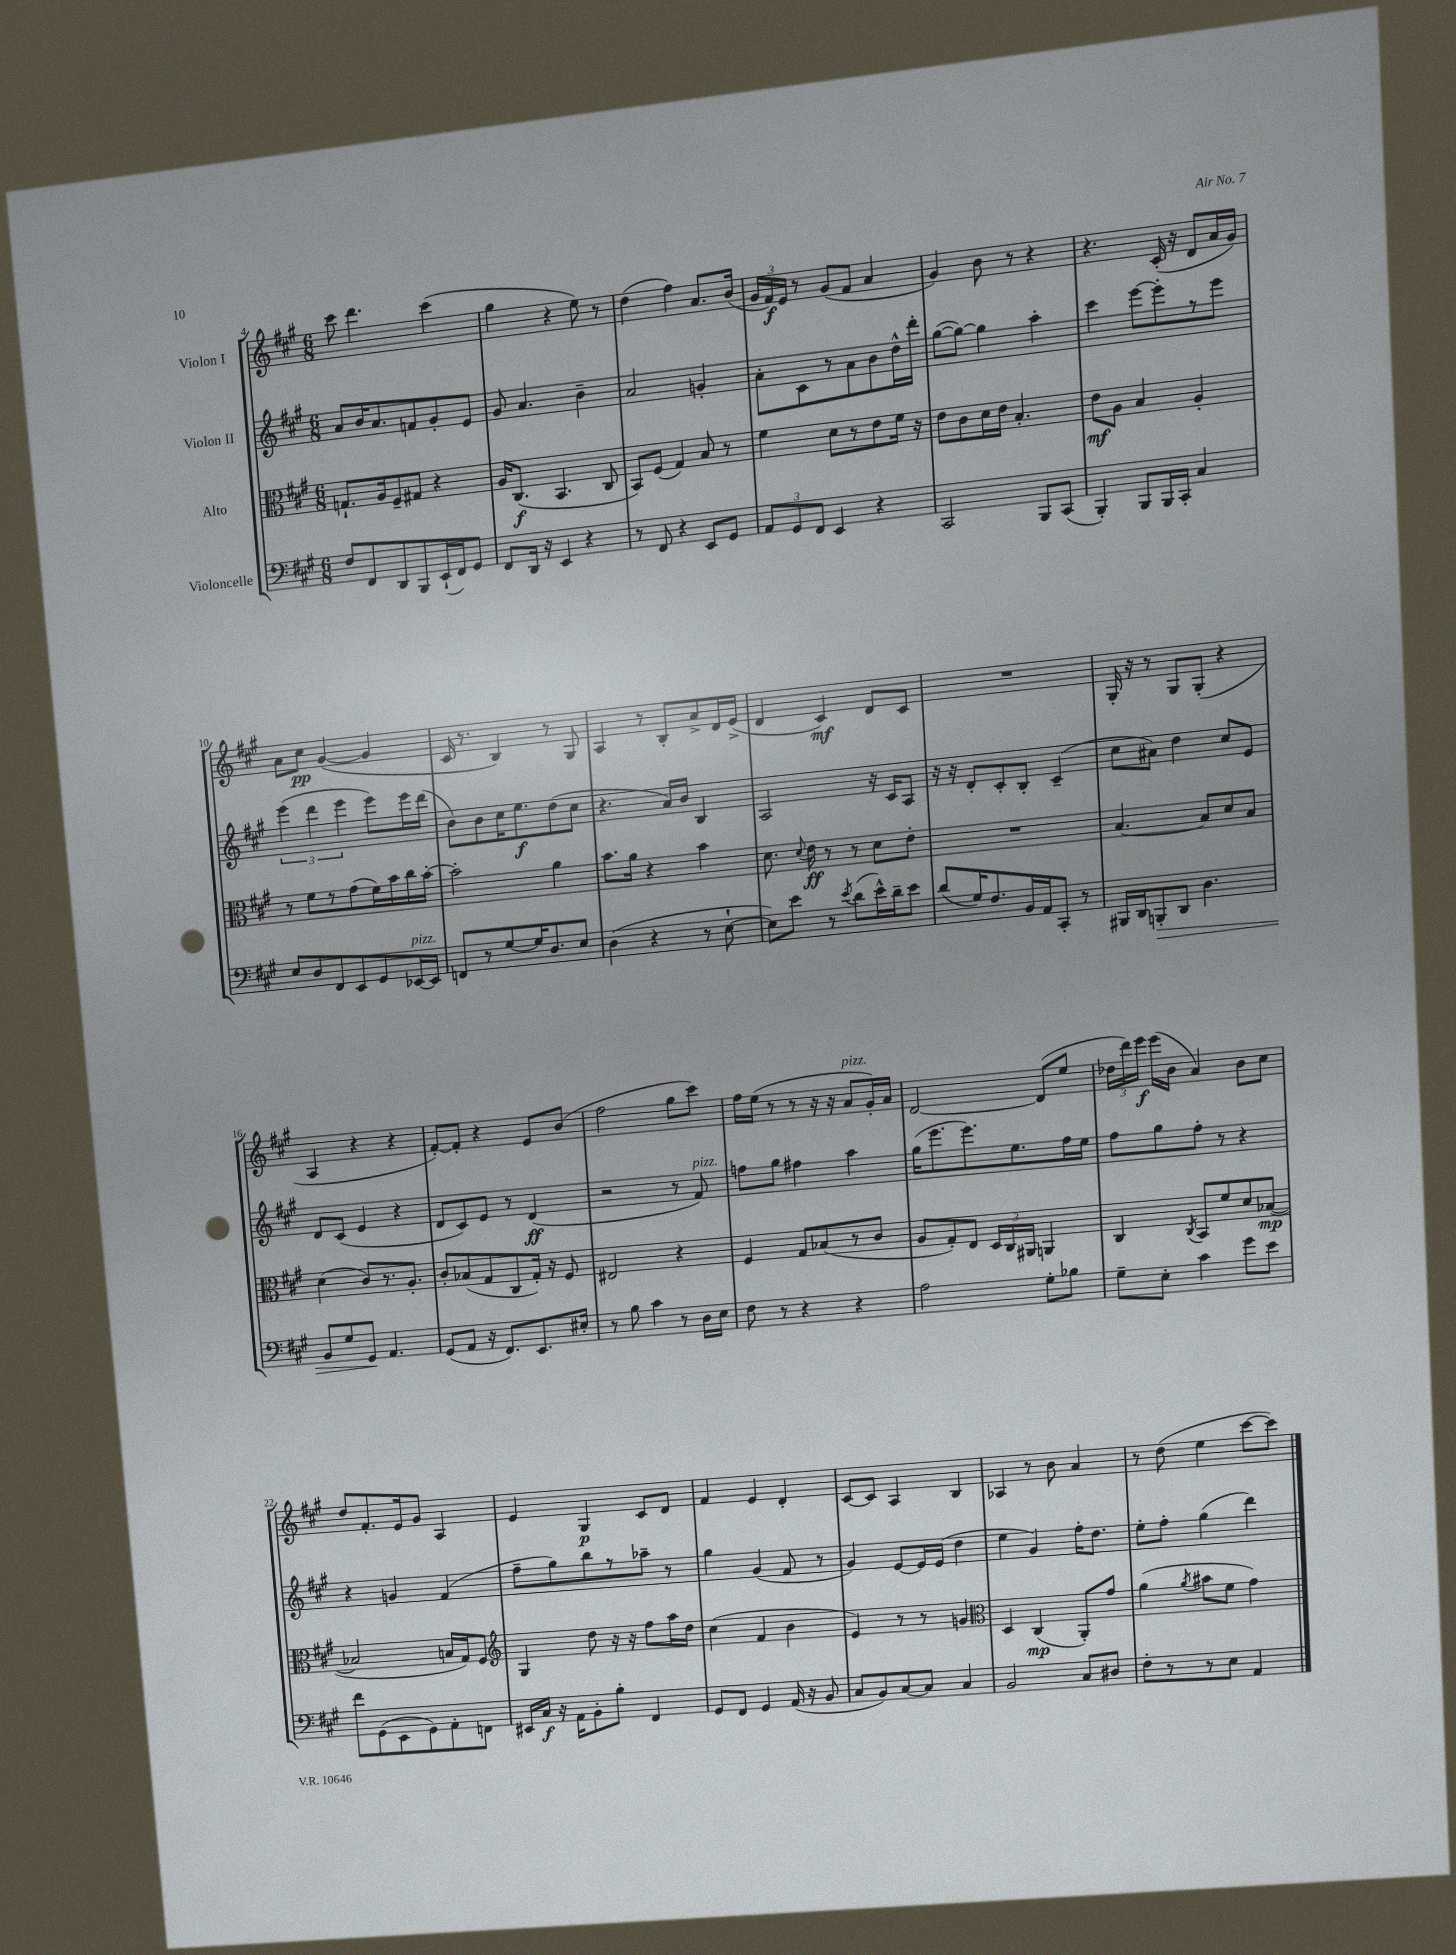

**kern	**kern	**kern	**kern
*staff4	*staff3	*staff2	*staff1
*clefF4	*clefC3	*clefG2	*clefG2
*k[f#c#g#]	*k[f#c#g#]	*k[f#c#g#]	*k[f#c#g#]
*M6/8	*M6/8	*M6/8	*M6/8
8F#	8.G`	8a	8ccc#
8FF#	.	16b	4.ddd
.	16A	8.a	.
8DD	8F#~	.	.
8BBB	8G#	8f	.
(16EE`	4r	8g#'	(4ccc#
16FF#)	.	.	.
8GG#	.	8e	.
=	=	=	=
8FF#	16A	8g#	4gg#
.	(8.C#	.	.
16DD	.	4.a	.
16r	.	.	.
4EE	4.BB	.	4r
4r	.	4b~	8ee)
.	8C#	.	8r
=	=	=	=
8r	8BB)	2a	(4dd
8FF#	(8F#	.	.
4r	4G#)	.	4ff#)
8EE	8B	4g'	8.a
8GG#	8r	.	.
.	.	.	(16b
=	=	=	=
12AA	4f#	8a'	24g#
.	.	.	24f#)
12GG#	.	.	24e
.	.	8c#	8r
12FF#	.	.	.
4EE	8d	8r	(8g#
.	8r	8a	8f#
4r	8e	8b	4a
.	16f#	16dd^^	.
.	16r	16ddd'	.
=	=	=	=
2CC#	8e	([8gg#	4g#)
.	8c#	8gg#_)	.
.	16d	4gg#]	8b
.	16e	.	.
.	4.B'	.	8r
8BBB	.	4aa'	4r
(8CC#	.	.	.
=	=	=	=
4BBB')	8e	4ccc#	4.r
.	8A	.	.
8BBB	4B	[8eee	.
16BBB	.	8eee']	(16c#'
16CC#'	.	.	16r
4C#	4A'	8r	8d
.	.	8eee	16a
.	.	.	16g#)
=	=	=	=
8E	8r	(6eee	8a
8D	8f#	.	8cc#
.	.	6ddd	.
8FF#	8r	.	([4g#
.	.	6eee	.
8EE	(8g#	.	.
8GG#	16f#)	8eee)	4g#]
.	16b	.	.
[16EE-	16cc#	16eee	.
16EE-]	[16b'	(16ddd	.
=	=	=	=
8FF	2b']	8b)	16c#
.	.	.	8.r
8r	.	8b	.
[8G#	.	16cc#	4B)
.	.	8.ee	.
16G#]	.	.	.
8.D	.	.	.
.	4a	(8dd	8r
8E	.	8cc#	8G#
=	=	=	=
(4D	8.b	4.r	4A
.	16a	.	.
4r	4r	.	8r
.	.	16a)	8B'
.	.	16b	.
8r	4b	4B	8a^
[8E`	.	.	16d
.	.	.	(16e^
=	=	=	=
8E])	8.d	2A	4d
8e	.	.	.
.	8qqd	.	.
.	16e	.	.
8r	8r	.	4c#)
8qe	.	.	.
(8d	8r	.	.
16e^^)	8d	16r	8d
16d~	.	16c#	.
8e	8e'	8A	8c#
=	=	=	=
(8d	2.r	16r	2.r
.	.	16r	.
16G#)	.	8d'	.
8.F#	.	.	.
.	.	8c#'	.
16BB	.	8B'	.
16AA	.	.	.
8CC#'	.	(4c#~	.
8r	.	.	.
=	=	=	=
16BBB#	[4.B	8cc#	16G#'
16DD	.	.	16r
8BBB'	.	8a#)	8r
8DD	.	4dd	8G#
4.D	8B]	.	(8G#'
.	8d	8cc#	4r
.	8B	8e	.
=	=	=	=
8BB	(4d	8d	4A
8G#	.	(8c#	.
8GG#	8c#)	4e	4r
4.AA	8.r	.	.
.	.	4r	4r
.	8.A'	.	.
=	=	=	=
(8GG#	8c#'	8d	[8f#')
8AA	(8B-	8c#)	8f#']
16r	8G#	8e	4r
8.FF#)	.	.	.
.	8C#	8r	.
8.EE	16G#')	(4d	8e
.	16r	.	.
.	8F#	.	(8b
16E#'	.	.	.
=	=	=	=
8r	2E#	2r	2ff#
8B	.	.	.
4c#	.	.	.
8r	4r	8r	8gg#
16D	.	8f#)	8ccc#)
16E	.	.	.
=	=	=	=
8F#	4F#	8ff	16ff#
.	.	.	(16ee
8r	.	8gg#	8r
4r	8G#	4ff#	8r
.	(8B-	.	16r
.	.	.	16r
4r	8r	4aa	8a
.	8c#	.	16g#')
.	.	.	16a
=	=	=	=
2A	8A	(16gg#	[2d
.	.	8.eee	.
.	8G#')	.	.
.	8E	8.eee)	.
.	24D	.	.
.	24C#	.	.
.	.	8.ee	.
.	24AA#	.	.
8G#'	4AA	.	(8d]
8B-	.	16ff#	8ee
.	.	16ee	.
=	=	=	=
8G#~	4C#	8ff#	24dd-
.	.	.	24ddd)
.	.	.	24eee
8E'	.	8gg#	(16eee
.	.	.	16b
.	8qC#	.	.
4c#	8BB	8ff#'	4a)
.	8f#	8r	.
8g#	8d	4r	8b
8e	([8B-	.	8cc#
=	=	=	=
8f#	2B-]	4r	8dd
(8GG#	.	.	8.f#'
8EE	.	4g	.
.	.	.	16e
8GG#)	.	.	8g#
8AA'	16B	(4f#	4A
.	16G#)	.	.
8FF	8F#	.	.
=	=	=	=
*	*clefG2	*	*
16EE#	4G#	8ff#~	4e
16C#	.	.	.
16r	.	8gg#)	.
16AA	.	.	.
8BB'	8dd	8bb	4G#
8B'	16r	8r	.
.	16r	.	.
4FF#	8ff#	8aa-~	8c#
.	16aa	8r	8d
.	16dd	.	.
=	=	=	=
8GG#	(4cc#	4gg#	4f#
8FF#	.	.	.
4GG#	4f#	(4g#	4e
(16AA	4b	8f#	4d'
16r	.	.	.
8BB	.	8r	.
=	=	=	=
8C#	4e)	4g#)	[8c#
8BB)	.	.	8c#]
[8C#	8r	[8e	4A
8C#]	8r	16e]	.
.	.	(16e	.
4C#	4g	4dd	4B
=	=	=	=
*	*clefC3	*	*
2BB	4D	4ee	4A-
.	(4C#	4g#)	8r
.	.	.	8b
8C#	8AA')	16ff#'	4a
.	.	8.dd	.
8D#	8g#	.	.
=	=	=	=
8F#'	(4a	8ee'	8r
8r	.	8ff#'	(8dd
.	8qa	.	.
8r	8b#	(4gg#	4ee
8E	8f#	.	.
4AA	4g#)	4ddd)	[8ccc#
.	.	.	8ccc#])
==	==	==	==
*-	*-	*-	*-
